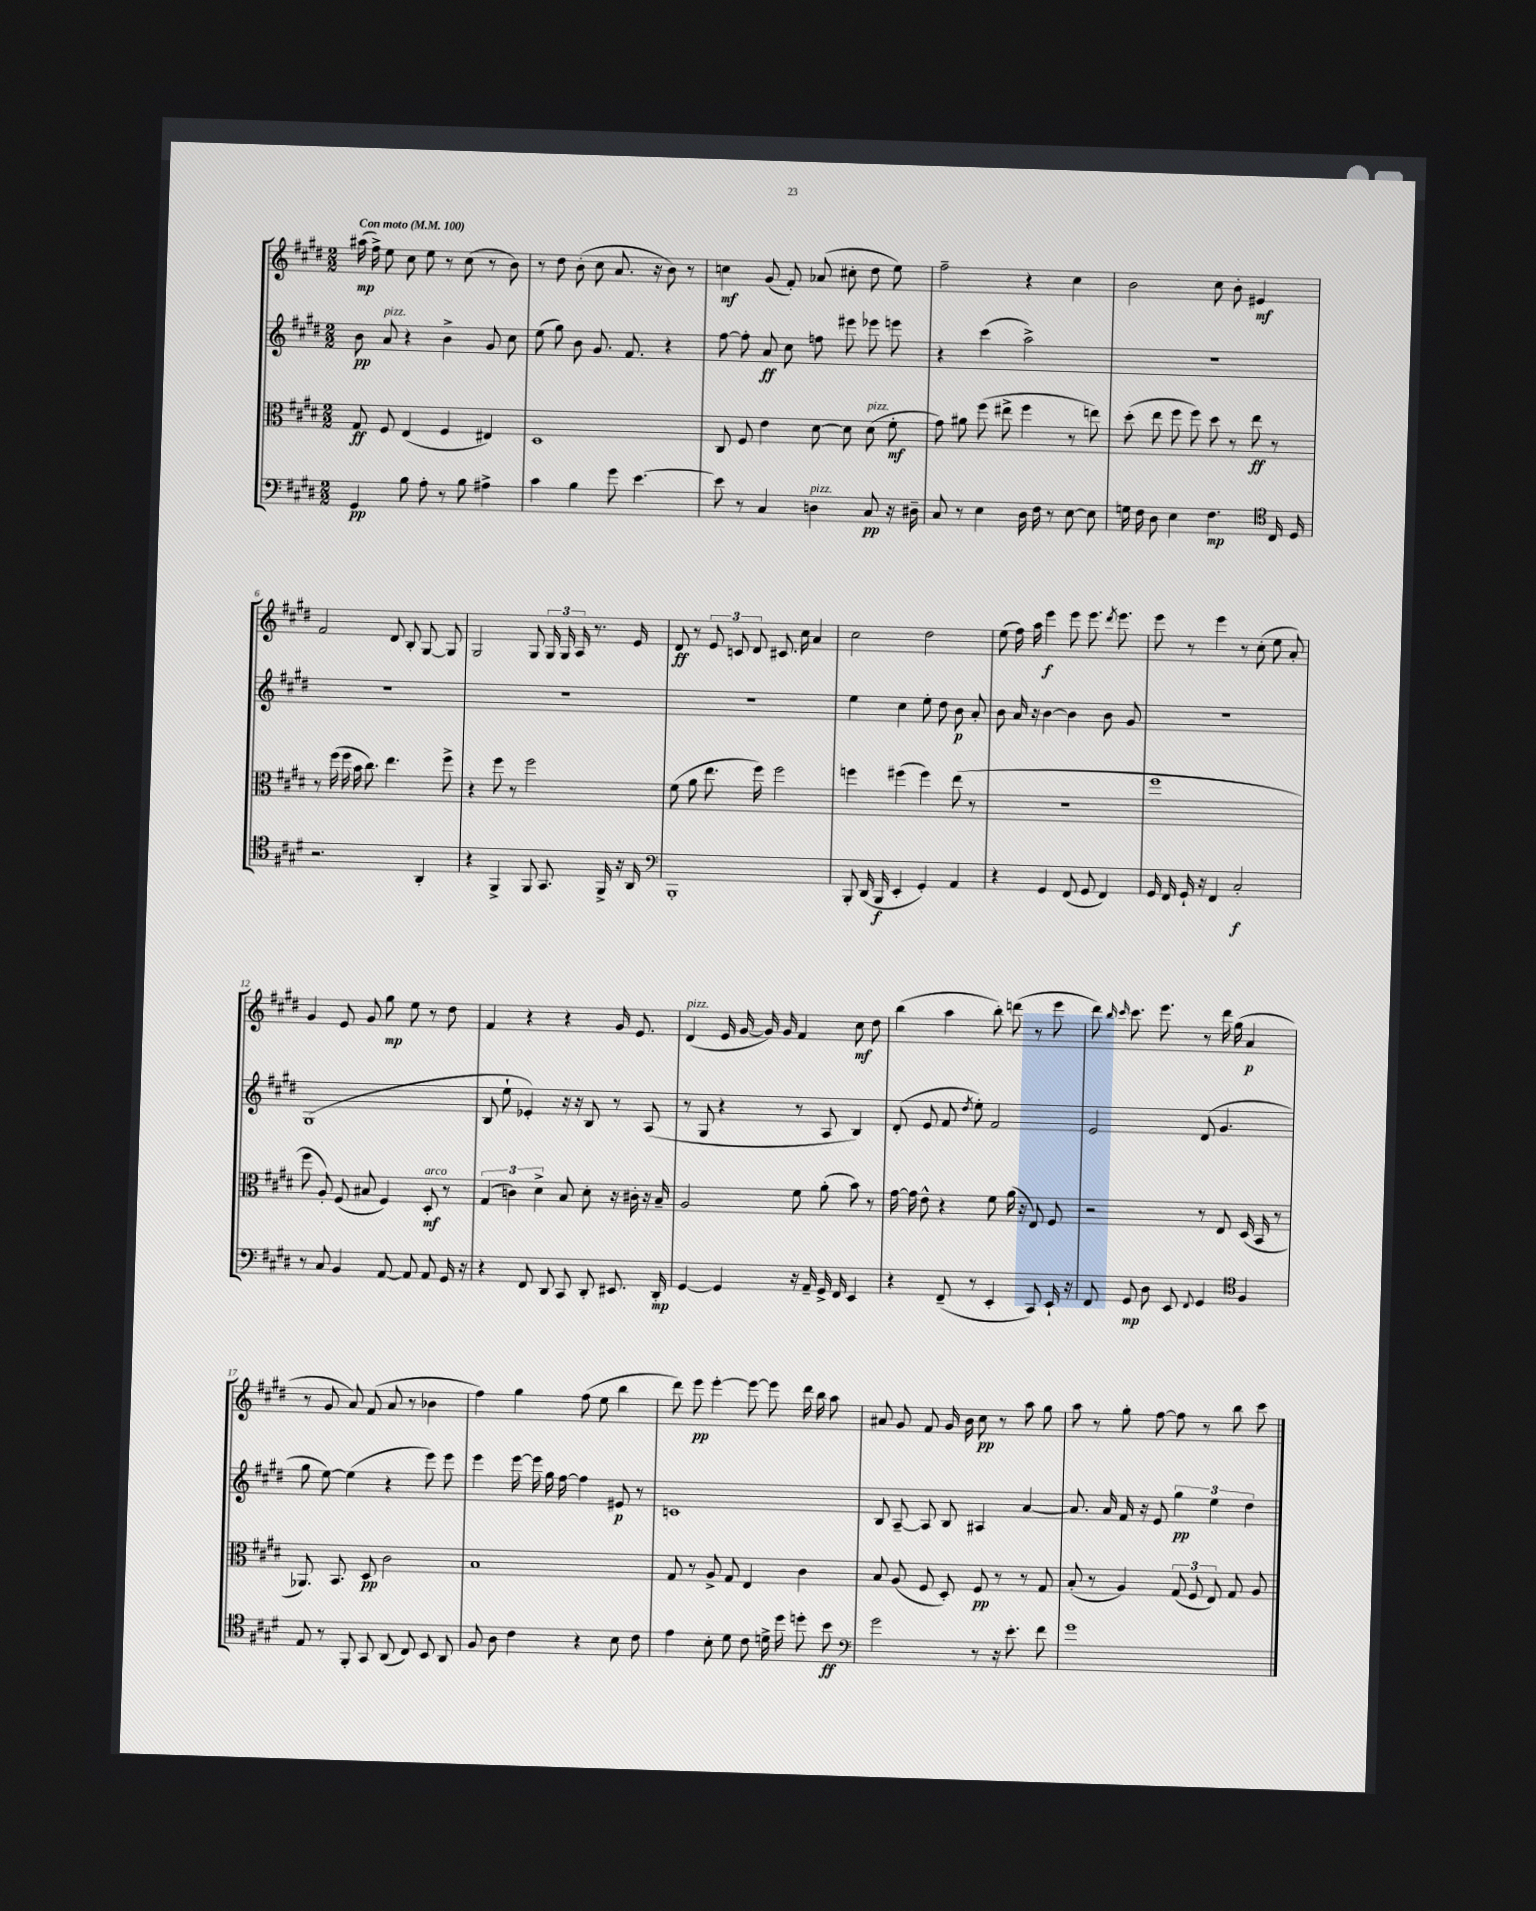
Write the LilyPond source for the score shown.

<<
\new StaffGroup <<
\new Staff = "s0" {
    \clef treble \key e \major \numericTimeSignature \time 2/2 \tempo "Con moto" 4 = 100
    \autoBeamOff ais''16\mp( fis''16->) e''8 cis''8 e''8 r8 cis''8( r8 b'8) |
    r8 dis''8 b'8-.( cis''8 a'8. r16 b'8) r8 |
    c''4\mf gis'8( fis'8-.) aes'8( cis''8-. dis''8 e''8) |
    fis''2-- r4 cis''4 |
    b'2 cis''8 b'8-. eis'4\mf |
    fis'2 dis'8 b8-. gis8~ gis8 |
    gis2 gis8 \tuplet 3/2 { gis16 gis16 a16 } r8. e'16 |
    dis'8\ff r8 \tuplet 3/2 { e'8 c'8 dis'8 } cis'8. cis''16 a'4 |
    cis''2 dis''2 |
    e''8( fis''16) a''16 e'''4\f e'''8 e'''8. \acciaccatura { dis'''8 } e'''8. |
    e'''8 r8 e'''4 r8 cis''8-.( e''8 a'8-.) |
    gis'4 e'8 gis'8 gis''8\mp e''8 r8 dis''8 |
    fis'4 r4 r4 gis'16 e'8. |
    dis'4^\markup { \italic "pizz." }( e'16 gis'16~ gis'16) gis'16 fis'4 cis''8\mf dis''8 |
    b''4( a''4 b''8-.) d'''8( r8 e'''8 |
    dis'''8) \grace { b''16 cis'''16 } cis'''8. e'''8. r8 dis'''16 gis''16( a'4\p |
    r8 gis'8 a'8) fis'8( a'8 r8 bes'4 |
    fis''4) gis''4 fis''8( e''8 b''4 |
    dis'''8) e'''8\pp e'''4~-. e'''8~ e'''8 dis'''16 b''16 a''8 |
    ais'8 gis'8 fis'8 gis'16 b'16 cis''8\pp r8 a''8 gis''8 |
    a''8 r8 gis''8-. fis''8~ fis''8 r8 b''8 cis'''8 \bar "|." |
}
\new Staff = "s1" {
    \clef treble \key e \major \numericTimeSignature \time 2/2
    \autoBeamOff b'8\pp a'8^\markup { \italic "pizz." } r4 b'4-> gis'8 cis''8 |
    e''8( gis''8) b'8 gis'8. fis'8. r4 |
    fis''8~ fis''8-. a'8\ff cis''8 f''8 eis'''8 ees'''8 e'''8 |
    r4 cis'''4( a''2->) |
    R1 |
    R1 |
    R1 |
    r1 |
    e''4 cis''4 e''8-. dis''8 b'8\p a'8-. |
    b'8 a'16 r16 b'4~ b'4 b'8 gis'8 |
    R1 |
    gis1( |
    b8 e''8-! ees'4-.) r16 r16 b8 r8 a8( |
    r8 gis8 r4 r8 a8 b4) |
    dis'8-.( e'8 fis'8 \acciaccatura { dis''8 } e''8-.) fis'2 |
    e'2 dis'8( gis'4. |
    gis''8 e''8~) e''4( r4 e'''8) e'''8 |
    e'''4 e'''16~ e'''16 gis''16 fis''16~ fis''4 eis'8\p r8 |
    c'1 |
    b8 a8~-- a8 b8 ais4 a'4~ |
    a'8. a'16 fis'16 r16 e'8 \tuplet 3/2 { gis''4\pp e''4 dis''4 } \bar "|." |
}
\new Staff = "s2" {
    \clef alto \key e \major \numericTimeSignature \time 2/2
    \autoBeamOff gis8\ff fis8 e4( fis4 eis4) |
    dis1 |
    cis8 fis8 e'4 dis'8~ dis'8 dis'8^\markup { \italic "pizz." }( fis'8-.\mf |
    gis'8) ais'8 fis''8( eis''8-> fis''4 r8 e''8) |
    dis''8-.( e''8 fis''8 fis''8) dis''8 r8 e''8\ff r8 |
    r8 fis''16( fis''16 b'16 cis''8.) e''4. fis''8-> |
    r4 fis''8 r8 fis''2 |
    fis'8( a'8 e''8. fis''16) fis''2 |
    f''4 fis''4( fis''4) e''8( r8 |
    r1 |
    fis''1 |
    fis''8 a8-.) fis8( bis8 fis4) dis8-.\mf^\markup { \italic "arco" } r8 |
    \tuplet 3/2 { gis4( c'4) dis'4-> } b8 dis'8-. r16 cis'16-. r16 b16-- |
    a2 fis'8 a'8-.( b'8) r8 |
    gis'16~ gis'16 e'8-^ r4 fis'8 a'16( r16 e8) fis8 |
    r2 r8 e8 dis16( b,16 r8 |
    aes,8.) b,8. dis8\pp cis'2 |
    b1 |
    gis8 r8 a8-> gis8 e4 cis'4 |
    b8 a8( fis8 dis8-.) fis8\pp r8 r8 gis8 |
    b8-.( r8 a4) \tuplet 3/2 { gis8( fis8 e8) } gis8 a8 \bar "|." |
}
\new Staff = "s3" {
    \clef bass \key e \major \numericTimeSignature \time 2/2
    \autoBeamOff gis,4\pp b8 a8-. r8 b8 ais4-> |
    cis'4 b4 gis'8 e'4.~ |
    e'8 r8 cis4 d4^\markup { \italic "pizz." } cis8\pp r16 dis16-- |
    cis8 r8 e4 dis16 fis16 r8 e8~ e8 |
    g16 fis16 dis8 e4 fis4.\mp \clef tenor cis16 dis16 |
    r2. a,4-. |
    r4 fis,4-> fis,8 gis,8. fis,16-> r16 a,16 |
    \clef bass b,,1-. |
    b,,8-. dis,16( b,,16\f e,4-. gis,4-.) a,4 |
    r4 gis,4 fis,8( gis,8 fis,4) |
    gis,16 fis,16 gis,16-! r16 fis,4 cis2-.\f |
    r8 cis8 b,4 a,8~ a,8 a,8 gis,16 r16 |
    r4 fis,8 dis,8 cis,8 dis,8-. eis,8. dis,16-.\mp |
    gis,4~ gis,4 r16 a,16-- gis,16-> fis,16 e,4 |
    r4 fis,8--( r8 e,4-. cis,8) e,16-! r16 |
    fis,8 gis,8\mp dis8 e,8 \appoggiatura { fis,8 } gis,4 \clef tenor fis4 |
    e8 r8 fis,8-. gis,8 a,8( cis8) b,8 a,8 |
    fis8 a8 cis'4 r4 b8 cis'8 |
    e'4 b8-. dis'8 cis'8 d'16-> dis''16 d''8-. b'8\ff |
    \clef bass gis'2 r8 r16 e'8.-. fis'8 |
    gis'1 \bar "|." |
}
>>
>>
